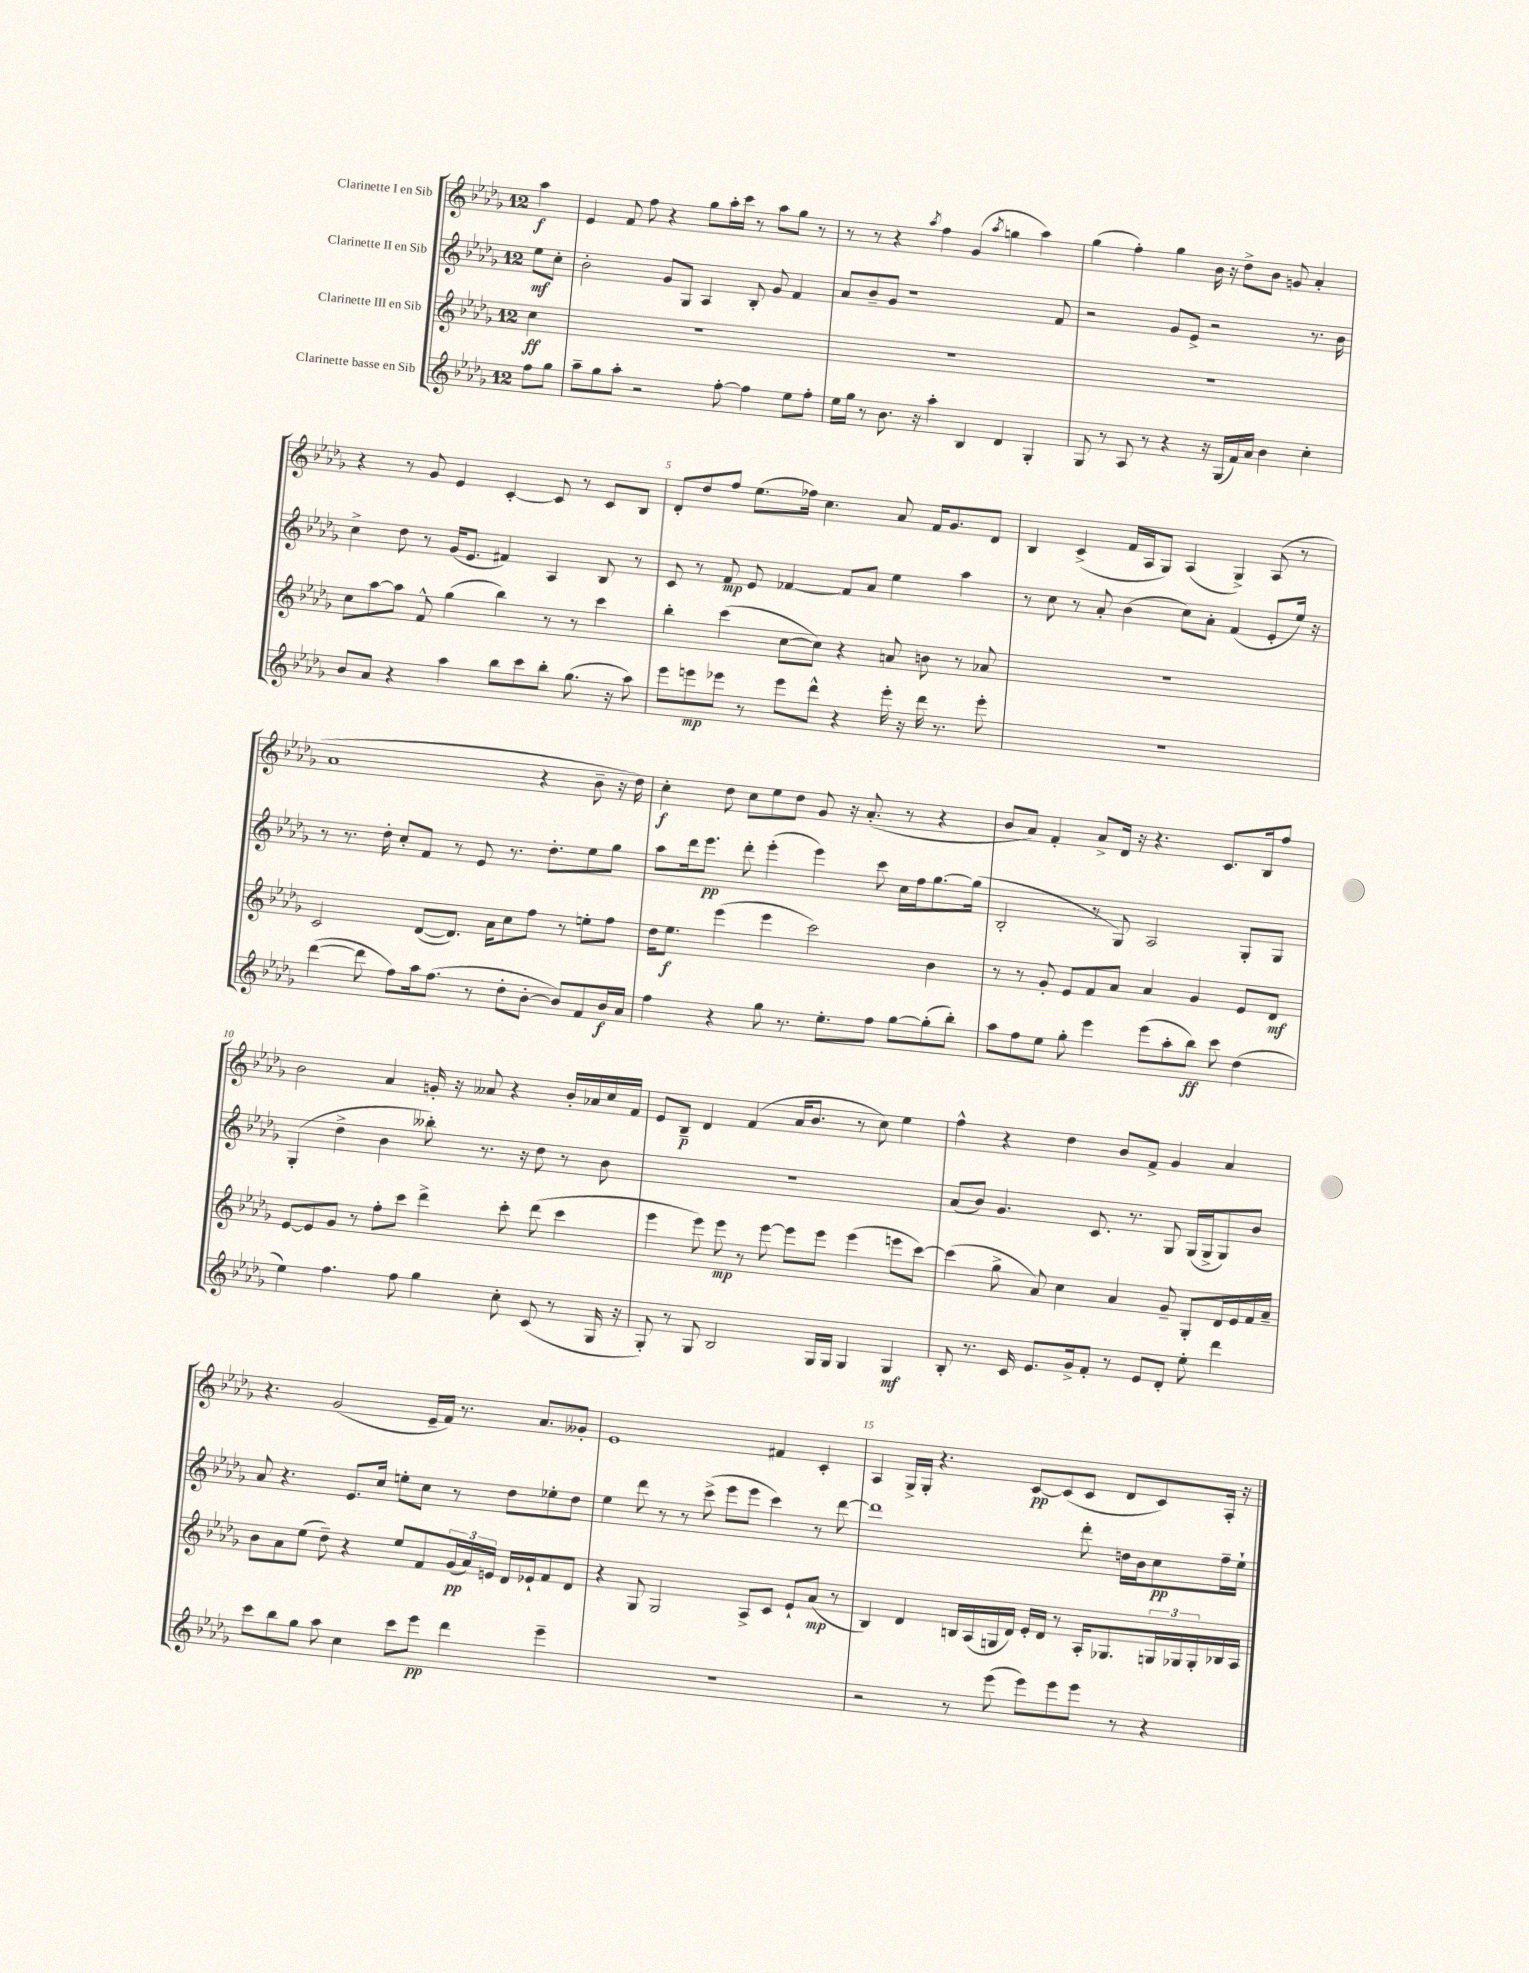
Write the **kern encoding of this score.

**kern	**kern	**kern	**kern
*staff4	*staff3	*staff2	*staff1
*clefG2	*clefG2	*clefG2	*clefG2
*k[b-e-a-d-g-]	*k[b-e-a-d-g-]	*k[b-e-a-d-g-]	*k[b-e-a-d-g-]
*M12/8	*M12/8	*M12/8	*M12/8
8ff	4cc	8ee-	4aa-
8gg-	.	8cc'	.
=	=	=	=
8aa-~	1.r	2b-'	4e-
8gg-	.	.	.
8aa-'	.	.	8f
2r	.	.	8ff
.	.	8g-	4r
.	.	8G-	.
.	.	4A-	8gg-
[8ff'	.	.	16aa-'
.	.	.	16ccc
4ff]	.	8B-'	8r
.	.	8g-	8aa-
8ee-	.	4f	8gg-
8ff'	.	.	8r
=	=	=	=
16ee-	1.r	8a-	8r
16gg-	.	.	.
8r	.	8b-~	8r
8.b-	.	8g-	4r
.	.	1r	.
16r	.	.	.
.	.	.	8qaa-
4aa-'	.	.	4ff
4B-	.	.	(4g-
.	.	.	8qaa-
4d-	.	.	4gg
4G-'	.	.	4aa-)
.	.	8f	.
=	=	=	=
8G-	1.r	2r	(4gg-
8r	.	.	.
8A-	.	.	4ff')
8r	.	.	.
4r	.	8g-	4gg-
.	.	8e-^	.
16r	.	2r	16b-
(16G-	.	.	16r
16f)	.	.	8dd-^
16a-	.	.	.
4b-	.	.	8b-
.	.	.	8g
4cc'	.	8.r	4a-'
.	.	16b-	.
=	=	=	=
8b-	8cc	4cc^	4r
8a-	[8aa-	.	.
4r	8aa-]	8dd-	8r
.	8f^^	8r	8g-
4aa-	(4gg-	(16g-	4e-
.	.	8.e-	.
8bb-	4bb-)	4f#)	[4c'
8ccc	.	.	.
8bb-'	8r	4A-	8c]
(8.gg-	8r	.	8r
.	4ccc	8B-	8c
16r	.	.	.
8aa-)	.	8r	8B-
=	=	=	=
8eee-	4bb-'	8c	8d-'
8eee	.	8r	8dd-
8eee-	(4ccc	8f	8ff
8r	.	8e-	(8.ee-
8eee-	[8cc	[4f-	.
.	.	.	16ff-)
8ddd-^^	8cc])	.	4.cc
4r	4r	8f-]	.
.	.	8a-	.
16eee-'	8a	4ee-	8a-
16r	.	.	.
16ddd-	8b	.	16f
8.r	.	.	8.g-
.	8r	4aa-	.
8eee-'	8a-	.	8d-
=	=	=	=
1.r	1.r	8r	4B-
.	.	8cc	.
.	.	8r	(4c^
.	.	8a-'	.
.	.	(4b-	16f
.	.	.	16A-
.	.	.	8G-)
.	.	8cc)	(4A-
.	.	8a-'	.
.	.	(4f	4G-^)
.	.	8e-'	(8A-
.	.	16ee-)	8r
.	.	16r	.
=	=	=	=
([4ddd-	2c	8r	1a-
.	.	8.r	.
8ddd-]	.	.	.
.	.	16dd-'	.
8ff)	.	8cc'	.
16aa-	([8d-	8f	.
(8.ff	.	.	.
.	8.d-])	8r	.
8r	.	8e-	.
.	16a-	.	.
8dd-'	8cc	8.r	.
[8b-'	8ff	.	4r
.	.	8.dd-'	.
8b-])	8r	.	.
8f	8ee'	8ee-	8b-~
16b-	8ff	8gg-	16r
16a-	.	.	16dd-)
=	=	=	=
4ff	16dd-	8aa-	4cc'
.	8.ee-	.	.
.	.	16ddd-	.
.	.	8.eee-	.
4r	(4eee-	.	8dd-
.	.	8ddd-'	8cc
8gg-	4eee-	(4eee-'	8ee-
8.r	.	.	8dd-
.	2ccc)	4eee-)	8g-
8.ee-'	.	.	.
.	.	.	16r
.	.	.	(8.a-'
8ff	.	8ccc	.
[8gg-	.	16cc	8r
.	.	16ff	.
(8gg-']	4b-	[8.gg-	4r
8bb-')	.	.	.
.	.	(16gg-]	.
=	=	=	=
8aa-	8r	2B-'	8b-
8ff	8r	.	8a-)
8ee-	8g-'	.	4f'
8gg-'	8e-	.	.
4eee-	8f	8r	8a-^
.	8a-	8G-)	16d-
.	.	.	16r
(8eee-	4a-	2A-	4.r
8aa-'	.	.	.
8bb-)	4g-	.	.
8ccc	.	.	8.c
(4dd-	8e-	8G-'	.
.	.	.	16B-
.	8d-	8G-	8ff
=	=	=	=
4ee-)	[8e-	(4G-'	2b-
.	8e-]	.	.
4.ff	8g-	4dd-^	.
.	8r	.	.
.	8ff'	4b-	4a-
8ff	8ccc	.	.
4gg-	4ddd-^	8bb--')	16g'
.	.	.	16r
.	.	8.r	8a--
8cc'	8ccc'	.	4r
.	.	16r	.
(8c	(8ddd-	8dd-	.
8r	4ccc	8r	16b-'
.	.	.	16a-
16G-	.	8b-	16cc
16r	.	.	16f
=	=	=	=
8G-')	4eee-	1.r	8e-
8r	.	.	8B-~
8G-	8eee-)	.	4d-
2B-	8eee-	.	.
.	8r	.	(4f
.	[8eee-	.	.
.	8eee-]	.	16a-
.	.	.	8.b-
16G-	8eee-	.	.
16G-	.	.	.
4G-	(4eee-	.	8r
.	.	.	8cc)
4G-	8eee	.	4ee-
.	[8ccc)	.	.
=	=	=	=
8B-'	(4ccc]	(8a-	4ff^^
8.r	.	8b-)	.
.	8gg-^	4.g-	4r
16c	.	.	.
8.e-	8a-)	.	.
.	4cc	.	4dd-
16g-^	.	.	.
8f'	.	8.c	.
8r	4a-	.	8b-
.	.	8.r	.
8e-	.	.	8f^
8d-'	8g-~	8G-	4g-
8ee-'	8G-'	(16G-	.
.	.	16G-^	.
4ddd-	16d-	8G-)	4a-
.	16e-	.	.
.	16f	8b-	.
.	16a-~	.	.
=	=	=	=
8ccc	8b-	8a-	4.r
8bb-	8a-	4.r	.
8gg-	(8ee-	.	.
8aa-	8dd-~)	.	(2g-
4cc	4r	8.e-	.
.	.	16cc	.
8ccc	8ee-	8ee'	.
8eee-	8f	8cc	16e-~
.	.	.	16f)
4ddd-	(24g-	8r	8.r
.	24a-)	.	.
.	24e	.	.
.	16d-	8dd-	.
.	16e-`	.	8.a-
4eee-~	8f	8ee-'	.
.	8d-	8dd-	8g--'
=	=	=	=
1.r	4r	4ee-	1e-
.	8G-	8ddd-	.
.	2G-	8r	.
.	.	8r	.
.	.	(8ccc^	.
.	.	8eee-	.
.	8A-^	8eee-	.
.	8c	4ccc)	4f#
.	8e-`	.	.
.	(8a-	8r	4c'
.	8r	[8ddd-	.
=	=	=	=
2r	4B-)	1ddd-]	4A-
.	4d-	.	16G-^
.	.	.	16G-'
.	.	.	4.r
8r	16B	.	.
.	(16A-	.	.
(8eee-	16G	.	.
.	16d-)	.	.
8eee-)	16e-'	.	[8c
.	16d-	.	.
8eee-	8r	.	(8c]
8eee-	16A-'	8ddd-'	8c
.	8.G-	.	.
8r	.	16dd	8d-
.	.	16b-	.
4r	24G	8cc	8c)
.	24G-	.	.
.	24G-'	.	.
.	16B-	16ff~	16A-'
.	16A-	16ee-`	16r
==	==	==	==
*-	*-	*-	*-
